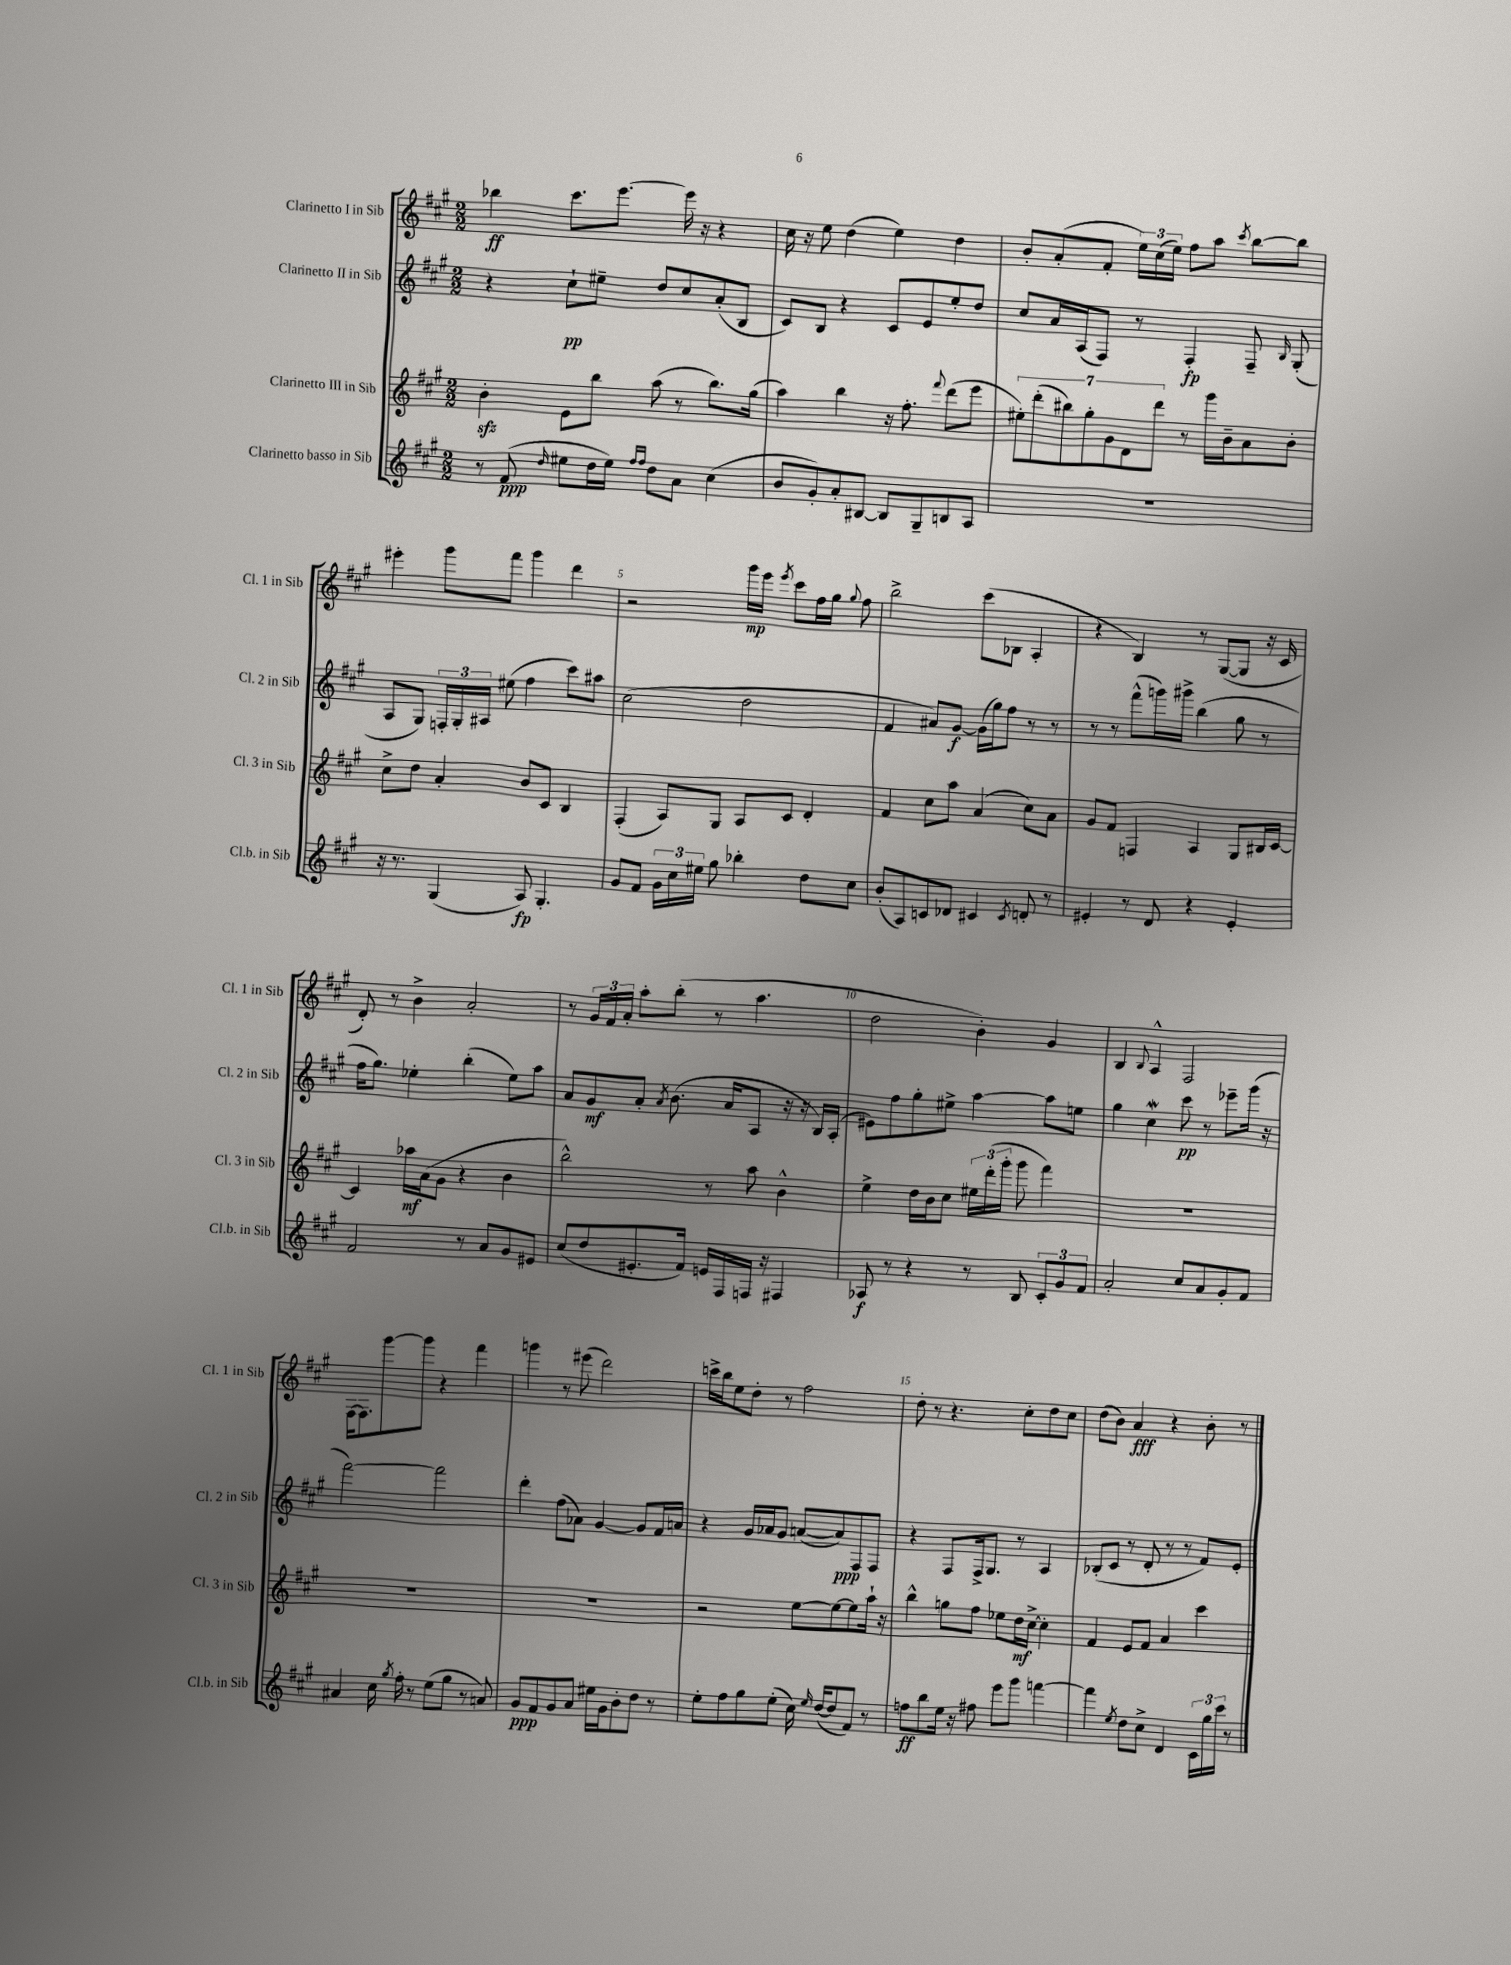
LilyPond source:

<<
\new StaffGroup <<
\new Staff = "s0" \with { instrumentName = "Clarinetto I in Sib" shortInstrumentName = "Cl. 1 in Sib" } {
    \clef treble \key a \major \numericTimeSignature \time 2/2
    \autoBeamOff bes''4\ff cis'''8.[ e'''8.]~ e'''16 r16 r4 |
    cis''16 r16 e''8 d''4( e''4) d''4 |
    b'8[-. a'8-.( fis'8]-. \tuplet 3/2 { e''16[) cis''16( e''16]) } fis''8[ a''8] \acciaccatura { cis'''8 } b''8[~ b''8] |
    eis'''4-. gis'''8[ fis'''8] gis'''4 d'''4 |
    r2 gis'''16[\mp e'''16] \acciaccatura { e'''8 } cis'''8[ fis''16 gis''16] \appoggiatura { gis''8 } fis''8 |
    b''2-> cis'''8[( bes8] a4-. |
    r4 b4) r8 gis8[~( gis8] r16 cis'16 |
    d'8-.) r8 b'4-> a'2-. |
    r8 \tuplet 3/2 { gis'16[ fis'16 a'16]-. } a''8[-. b''8]-.( r8 a''4. |
    d''2 b'4-.) gis'4 |
    b4 \appoggiatura { b8 } a4-^ fis2 |
    fis16[~ fis8. gis'''8~ gis'''8] r4 fis'''4 |
    g'''4 r8 eis'''8( d'''2) |
    c'''16[-> b''16 e''8 d''8]-. r8 fis''2 |
    d''8-. r8 r4. cis''8[-. d''8 cis''8] |
    d''8[( b'8]) a'4\fff r4 b'8-. r8 \bar "|." |
}
\new Staff = "s1" \with { instrumentName = "Clarinetto II in Sib" shortInstrumentName = "Cl. 2 in Sib" } {
    \clef treble \key a \major \numericTimeSignature \time 2/2
    \autoBeamOff r4 cis''8[-!\pp eis''8]-- d''8[ cis''8 a'8-.( b8] |
    cis'8[) b8] r4 cis'8[ e'8 e''8-. d''8] |
    cis''8[ a'16 a16( fis8]) r8 fis4-.\fp fis8-- \grace { b16 } gis8-.( |
    a8[ gis8]) \tuplet 3/2 { f16[-. gis16-. ais16] } eis''8( fis''4 cis'''8[) ais''8] |
    cis''2( d''2 |
    fis'4 ais'8[) gis'8]~\f gis'16[( gis''16) fis''8] r8 r8 |
    r8 r8 fis'''8[-^( g'''16) gis'''16]-> b''4( gis''8 r8 |
    fis''16[ gis''8.]) ees''4-. b''4-.( ees''8[) a''8] |
    a'8[ gis'8\mf a'8]-. \acciaccatura { a'8 } b'8.( a'16[ a8] r16 r16 b16[) a16]-.( |
    eis'8[) fis''8 gis''8-. eis''8]-> a''4~ a''8[ e''8] |
    gis''4 cis''4\mordent cis'''8\pp r8 ees'''8[-- gis'''16]( r16 |
    fis'''2~) fis'''2 |
    d'''4-. fis''8[( aes'8]) gis'4~ gis'8[ fis'16 a'16] |
    r4 gis'16[ aes'16 gis'8] a'8[~( a'8\ppp) fis8 fis8] |
    r4 fis8[ fis16-> gis8.] r8 a4 |
    bes8[-.( cis'8] r8 d'8-. r8 r8 fis'8[) e'8]-. \bar "|." |
}
\new Staff = "s2" \with { instrumentName = "Clarinetto III in Sib" shortInstrumentName = "Cl. 3 in Sib" } {
    \clef treble \key a \major \numericTimeSignature \time 2/2
    \autoBeamOff b'4-.\sfz e'8[ b''8] a''8( r8 b''8.[) gis''16]( |
    a''4) b''4 r16 fis''8.-. \appoggiatura { fis'''8 } d'''8[( e'''8] |
    \tuplet 7/4 { eis''8[-.) d'''8-.( bis''8) gis''8-. gis'8 d'8 d'''8] } r8 gis'''16[ b'16-- a'8 b'8]-. |
    cis''8[-> d''8] a'4-. b'8[ cis'8] b4 |
    fis4-.( a8[) gis8] a8[ cis'8] d'4-. |
    fis'4 cis''8[ a''8] a'4( cis''8[) a'8] |
    gis'8[ fis'8] f4 a4 gis8[ bis16 cis'16]~ |
    cis'4 aes''16[\mf a'16( gis'8] r4 b'4 |
    b''2-^) r8 a''8 b'4-^ |
    e''4-> d''16[ b'16 cis''8] \tuplet 3/2 { eis''16[ d'''16-.( gis'''16]-. } gis'''8 fis'''4) |
    R1 |
    R1 |
    R1 |
    r2 e''8[~ e''8~ e''8 a''16]-! r16 |
    b''4-^ g''8[ fis''8] ees''8[ d''16\mf cis''16]~-> cis''4-. |
    fis'4 e'8[ fis'8] a'4 cis'''4 \bar "|." |
}
\new Staff = "s3" \with { instrumentName = "Clarinetto basso in Sib" shortInstrumentName = "Cl.b. in Sib" } {
    \clef treble \key a \major \numericTimeSignature \time 2/2
    \autoBeamOff r8 fis'8\ppp( \grace { d''16 } eis''8[ d''16 eis''16]) \grace { fis''16[ fis''16] } d''8[ a'8] cis''4( |
    b'8[ gis'8-.) a'8-. bis8]~ bis8[ gis8-- b8 a8] |
    R1 |
    r16 r8. gis4( a8\fp) gis4.-. |
    gis'8[ fis'8] \tuplet 3/2 { gis'16[ cis''16 eis''16] } gis''8 bes''4-. d''8[ cis''8] |
    b'8[-.( a8) c'8 des'8] cis'4 \acciaccatura { cis'8 } d'8-. r8 |
    eis'4-. r8 d'8 r4 eis'4-. |
    fis'2 r8 a'8[ gis'8 eis'8] |
    cis''8[( d''8 eis'8.-. fis'16]) e'16[ fis16 f16] r16 fis4 |
    aes8\f r8 r4 r8 b8 \tuplet 3/2 { cis'8[-. gis'8 fis'8] } |
    a'2-. cis''8[ a'8 gis'8-. fis'8] |
    ais'4 cis''16 \acciaccatura { gis''8 } fis''16-. r8 e''8[( gis''8] r8 a'8) |
    gis'8[\ppp fis'8 gis'8 a'8] eis''16[ gis'16 b'8-. d''8] r8 |
    e''8[-. fis''8 gis''8 e''8]-.( cis''16) \grace { e''16 } d''16[~( d''8 fis'8]) r8 |
    f''8[\ff b''8 e''16] r16 fis''8 e'''8[ gis'''8] f'''4~ |
    f'''4 \acciaccatura { e''8 } d''8[ cis''8]-> d'4 \tuplet 3/2 { cis'16[ gis''16 cis'''16] } r8 \bar "|." |
}
>>
>>
\layout { \context { \Score \override BarNumber.break-visibility = ##(#f #t #t) barNumberVisibility = #(every-nth-bar-number-visible 5) } }
